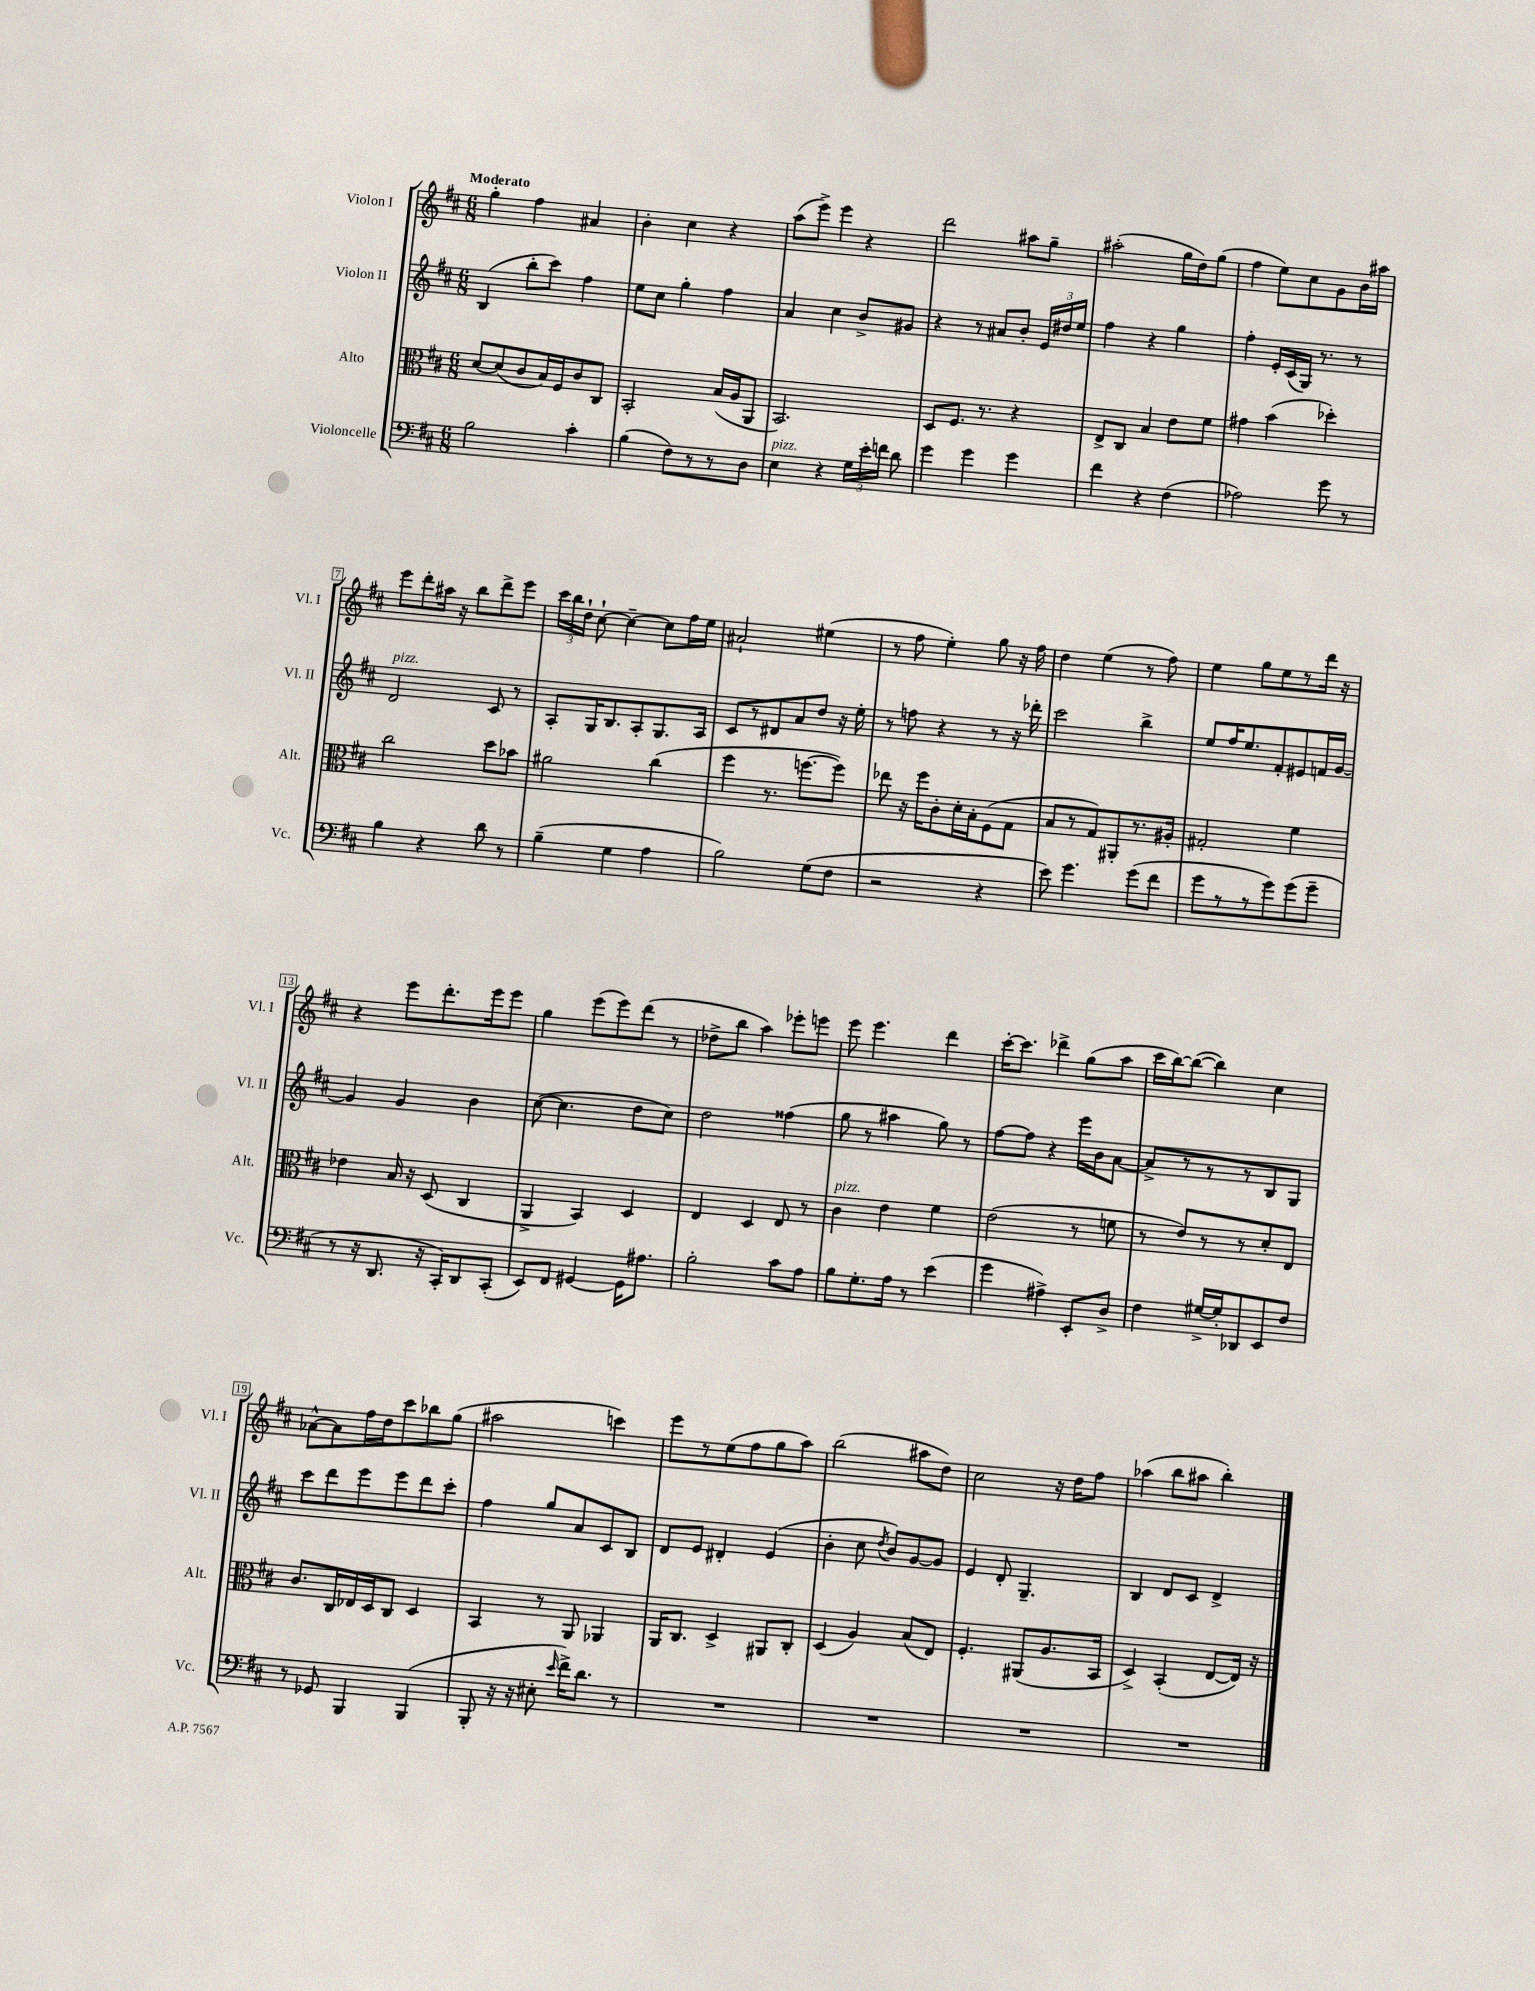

**kern	**kern	**kern	**kern
*staff4	*staff3	*staff2	*staff1
*clefF4	*clefC3	*clefG2	*clefG2
*k[f#c#]	*k[f#c#]	*k[f#c#]	*k[f#c#]
*M6/8	*M6/8	*M6/8	*M6/8
2B\	[8d/L	(4B/	4gg'\
.	(8d/]	.	.
.	8c#/	8bb'\L	4ff#\
.	16B/L)	8ccc#\J)	.
.	16F#/J	.	.
4c#'\	8c#/	4ff#\	4a#/
.	8C#/J	.	.
=	=	=	=
(4B\	2BB'/	8ee\L	4b'\
.	.	8cc#\J	.
8F#\L)	.	4gg'\	4cc#\
8r	.	.	.
8r	(16B/LL	4ff#\	4r
.	16A/J	.	.
8D\J	8AA/J	.	.
=	=	=	=
4E\	2.BB/)	4a/	(8aa\L
.	.	.	8eee^\J)
4r	.	4cc#\	4eee\
24G\LL	.	8b^/L	4r
24e'\	.	.	.
24f\JJ	.	.	.
8d\	.	8g#/J	.
=	=	=	=
4g\	8D/L	4r	2ddd\
.	8.F#/J	.	.
4g\	.	8r	.
.	8.r	.	.
.	.	8a#/L	.
4g\	4r	8b'/J	8aa#\L
.	.	24e/LL	8gg~\J
.	.	24dd#/	.
.	.	24ee/JJ	.
=	=	=	=
4f#\	8E^/L	4ff#\	(2aa#'\
.	8C#/J	.	.
4r	4B/	4r	.
(4F#\	8e\L	4gg\	16gg\LL
.	.	.	16dd\J)
.	8f#\J	.	(8gg\J
=	=	=	=
2A-\)	4g#\	4ff#'\	4ff#\
.	(4b\	16e'/LL	8ee\L)
.	.	(16c#/	.
.	.	16G/JJ)	8cc#\
.	.	8.r	.
8g\	4dd-'\)	.	8g\
8r	.	8r	16b\L
.	.	.	16aa#\JJ
=	=	=	=
4B\	2cc#\	2d/	8eee\L
.	.	.	8ddd'\
4r	.	.	16aa#\Jk
.	.	.	16r
.	.	.	8bb\L
8d\	8dd\L	8c#/	8ddd^\
8r	8b-\J	8r	8eee\J
=	=	=	=
(4B~\	2a#\	8A'/L	24ccc#\LL
.	.	.	24bb\
.	.	.	24dd`\JJ
.	.	16G/K	[8cc#`\
.	.	8.B/	.
4G\	.	.	4cc#~\_
.	.	8A'/	.
4A\	(4cc#\	8.G/	8cc#\]L
.	.	.	16ff#\L
.	.	16A/Jk	16ee\JJ
=	=	=	=
2B\)	4ff#\	8c#/L	2a#`/
.	.	8r	.
.	8.r	8d#/	.
.	.	8a/	.
.	[8.ff\L	.	.
(8G\L	.	8dd/J	(4ee#\
8F#\J	8ff\]J)	16r	.
.	.	16ee'\	.
=	=	=	=
2r	8ee-\	8r	8r
.	16r	8ff\	8ff#\
.	16ff#\LK	.	.
.	8c#'\	4r	4ee'\)
.	16d'\L	.	.
.	16B'\J	.	.
4r	(8F#\	8r	8gg\
.	8G\J	16r	16r
.	.	16ddd-'\	16ff#\
=	=	=	=
8e\)	8B/L	2ccc#\	4dd\
4.g\	8r	.	.
.	8G/)	.	(4ee\
.	8AA#'/	.	.
(8g\L	8.r	4bb^\	8r
8f#\J	.	.	8ff#\)
.	16A#'/Jk	.	.
=	=	=	=
8g\L	2G#'/	8ee/L	4ee\
8r	.	16ff#/K	.
.	.	8.ee/	.
8r	.	.	8gg\L
8g\)	.	8f#'/	8ee\
(8g\	4f#\	8e#/	8r
8g~\J	.	16f/L	16ddd\Jk
.	.	[16g/JJ	16r
=	=	=	=
8r	4e-\	4g/]	4r
16r	.	.	.
8.DD/	.	.	.
.	16B/	4g/	8eee\L
.	16r	.	.
16r	(8D/	.	8.ddd'\
16CC#'/LK)	.	.	.
8DD/	4C#/	4b\	.
.	.	.	16eee\k
(8CC#'/J	.	.	8eee\J
=	=	=	=
8EE/L)	4AA^/	([8cc#\	4gg\
8FF#/J	.	4.cc#\]	.
[4GG#/	4BB/)	.	(8eee\L
.	.	.	8eee\)
16GG#\]LK	4D/	8dd\L	(8ddd\J
8.A#\J	.	.	.
.	.	8cc#\J)	8r
=	=	=	=
2B'\	4E/	2dd\	8dd-^\L
.	.	.	8bb\J
.	4D/	.	4aa\)
8c#\L	8E/	(4ff##\	8eee-'\L
8A\J	8r	.	8eee\J
=	=	=	=
8B\L	4c#\	8gg\	8eee\
8.G'\	.	8r	4.eee\
.	4e\	4aa#\	.
16A\Jk	.	.	.
8r	.	.	.
(4e\	4f#\	8gg\)	4ddd\
.	.	8r	.
=	=	=	=
4g\	(2e\	[8ff#\L	[16ccc#'\LK
.	.	.	8.ccc#\]J
.	.	8ff#\]J	.
4A#^\)	.	4r	4ddd-^\
8EE'/L	8r	16eee\LL	(8gg\L
.	.	16b\J	.
8D^/J	8f\	[8a\J	8aa\J
=	=	=	=
4F#\	8r	8a^/]L	16ccc#\LL
.	.	.	[16bb\J)
.	8e/L)	8r	(8bb\_J
[16G#^/LL	8r	8r	4bb\])
16G#'/]J	.	.	.
8DD-/	8r	8r	.
8EE/	8d'/	8B/	4cc#\
8F#/J	8E/J	8G/J	.
=	=	=	=
8r	8.c#/L	8ccc#\L	[8a-^^\L
8GG-/	.	8ddd\	8a-\]
.	16C#/L	.	.
4BBB/	16E-/	8eee\	16ff#\L
.	16D/J	.	16dd\J
.	8C#/J	8eee\	8ccc#\
(4BBB/	4D/	8ddd\	8bb-\
.	.	8ccc#'\J	(8gg\J
=	=	=	=
8BBB'/	4BB/	4ff#\	2aa#\
16r	.	.	.
16r	.	.	.
8E#'\	8r	8gg/L	.
16qqe/	.	.	.
16f#^\LK)	8AA/	8a/	.
8.d\J	.	.	.
.	4AA-/	8c#/	4ccc\)
8r	.	8B/J	.
=	=	=	=
2.r	16AA/LK	8d/L	8eee\L
.	8.C#/J	.	.
.	.	8e/J	8r
.	4D^/	4d#'/	(8ee\
.	.	.	8ff#\
.	8AA#/L	(4e/	8gg\
.	8C#'/J	.	8aa\J)
=	=	=	=
2.r	(4D/	4b'\	(2bb\
.	4A/)	8cc#\	.
.	.	8qdd/	.
.	.	8b/L)	.
.	(8B/L	[8g/	8aa#\L
.	8E/J)	8g/]J	8dd\J)
=	=	=	=
2.r	4.F#'/	4e/	2cc#\
.	.	8d'/	.
.	(8AA#/L	4.G~/	.
.	8.A/	.	16r
.	.	.	16dd\LK
.	.	.	8ff#\J
.	16BB/Jk	.	.
=	=	=	=
2.r	4D^/)	4B/	(4aa-\
.	(4BB'/	8d/L	8bb\L
.	.	8c#/J	8aa#\J
.	[8E/L	4d^/	4bb'\)
.	16E/]Jk)	.	.
.	16r	.	.
==	==	==	==
*-	*-	*-	*-
